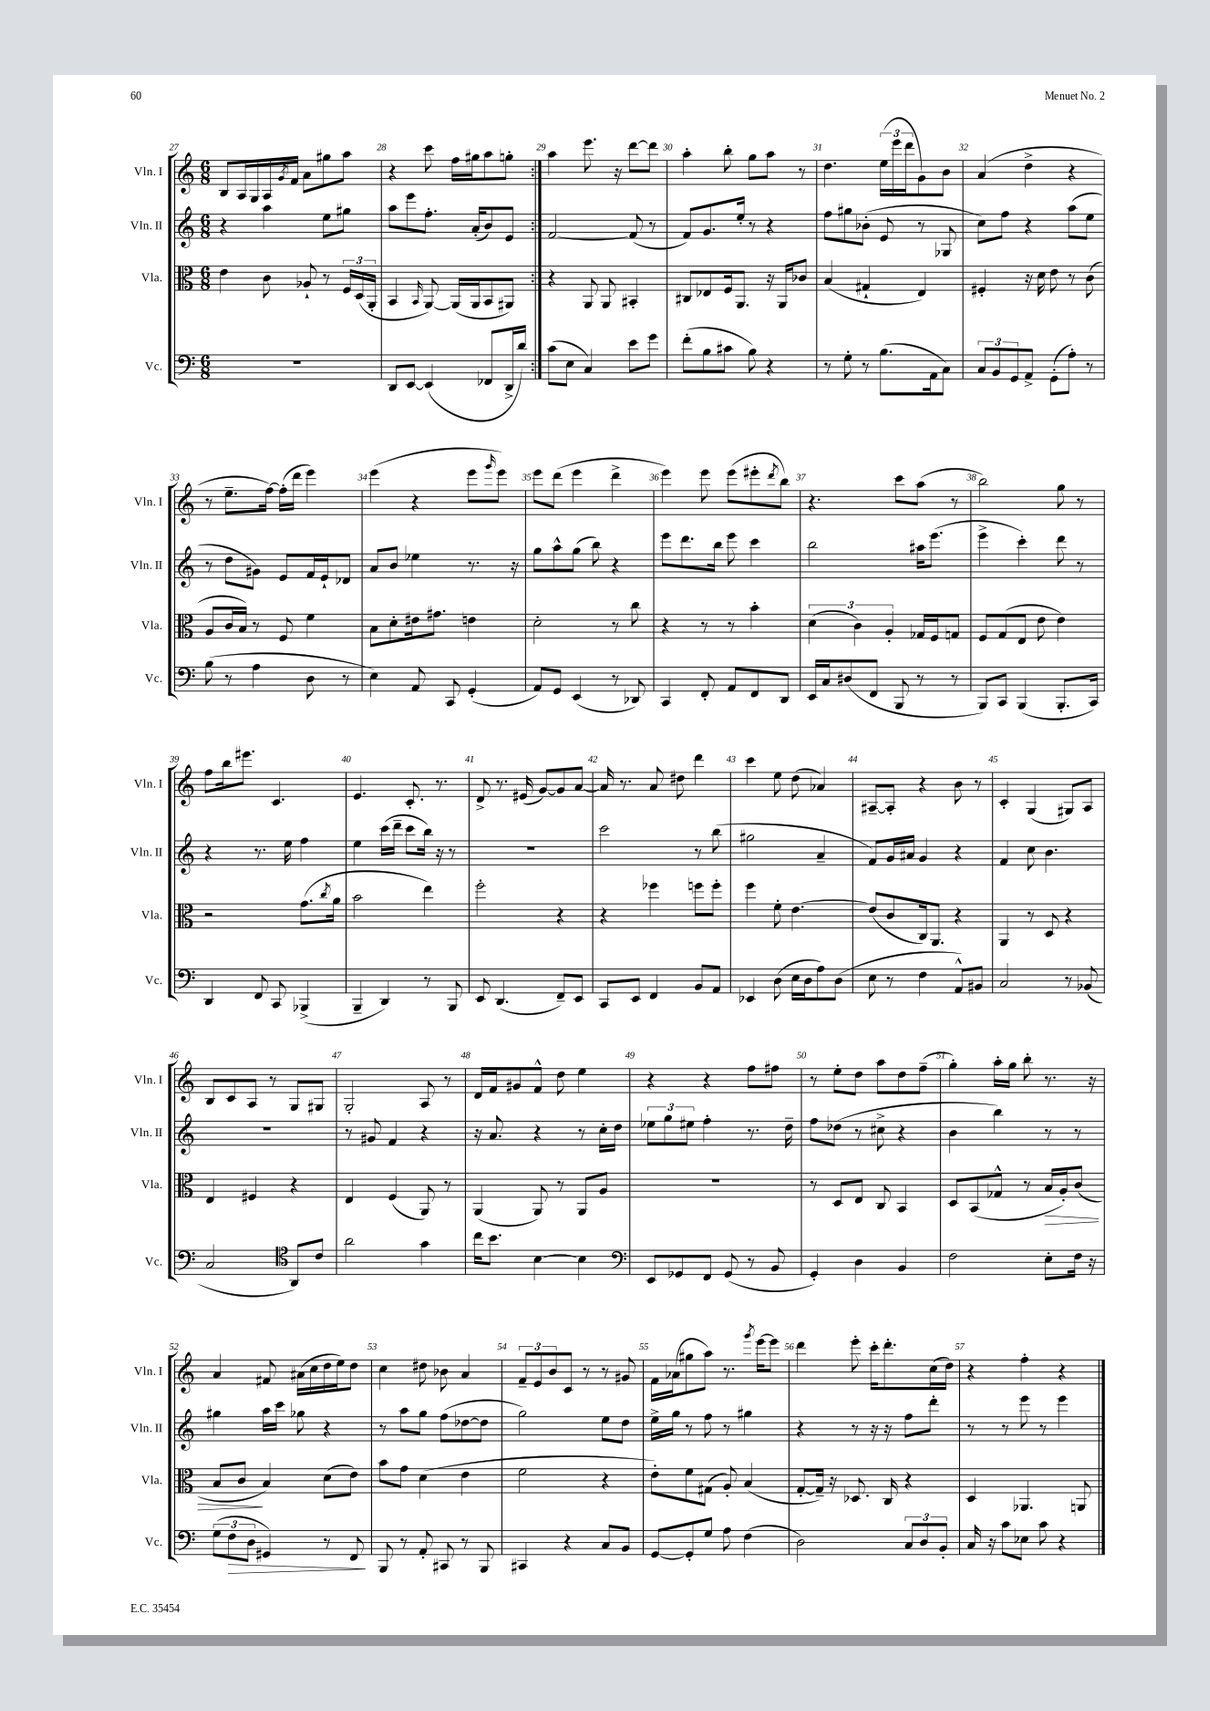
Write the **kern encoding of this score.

**kern	**dynam	**kern	**dynam	**kern	**kern
*part4	*part4	*part3	*part3	*part2	*part1
*staff4	*staff4	*staff3	*staff3	*staff2	*staff1
*I"Vc.	*	*I"Vla.	*	*I"Vln. II	*I"Vln. I
*I'Vc.	*	*I'Vla.	*	*I'Vln. II	*I'Vln. I
*clefF4	*	*clefC3	*	*clefG2	*clefG2
*k[]	*	*k[]	*	*k[]	*k[]
*M6/8	*	*M6/8	*	*M6/8	*M6/8
=27	=27	=27	=27	=27	=27
2.r	.	4e\	.	4r	8B/L
.	.	.	.	.	16A/L
.	.	.	.	.	16G/
.	.	8c\	.	4aa\	16A/
.	.	.	.	.	8qg/
.	.	.	.	.	16f/JJ
.	.	8A-X`/	.	.	8a\L
.	.	8r	.	8ee\L	8gg#X\
.	.	24F/LL	.	8gg#X\J	8aa\J
.	.	(24D/	.	.	.
.	.	24AA'/JJ	.	.	.
=28	=28	=28	=28	=28	=28
8DD/L	.	4BB/	.	8aa\L	4r
[8EE/J	.	.	.	8eee\	.
.	.	16qqBB/	.	.	.
(4EE/]	.	[8AA/)	.	8.ff'\J	8ccc\
.	.	(16AA/LL]	.	.	16ff\LL
.	.	16AA/J	.	(16a'/KL	16gg#X\J
8FF-X/L	.	8BB/	.	8b/)	8aa\
16DD^/L	.	8AA#X/J)	.	8e/J	8ggn'\J
16d/JJ)	.	.	.	.	.
=29:|!	=29:|!	=29:|!	=29:|!	=29:|!	=29:|!
(8c\L	.	4r	.	[2f/	4aa\
8E\J	.	.	.	.	.
4C/)	.	8AA/	.	.	8.eee\
.	.	8AA/	.	.	.
.	.	.	.	.	16r
8e\L	.	4BB#X'/	.	(8f/]	[8ddd\L
8g\J	.	.	.	8r	8ddd\J]
=30	=30	=30	=30	=30	=30
(8f'\L	.	8C#X/L	.	8f/L)	4aa'\
8B\	.	8E-X/	.	8.g/	.
8c#X\J	.	16F/k	.	.	8bb'\
.	.	8.AA/J	.	16ee'/Jk	.
8B\)	.	.	.	8r	8gg\L
4r	.	16r	.	4r	8aa\J
.	.	16AA/KL	.	.	.
.	.	8c-X/J	.	.	8r
=31	=31	=31	=31	=31	=31
8r	.	(4B/	.	8ff\L	4.dd\
8G'\	.	.	.	8gg#X\	.
8r	.	4G#X`/	.	(8b-X'\J	.
(8.B\L	.	.	.	8e/	(24ee\LL
.	.	.	.	.	24eee\
.	.	.	.	.	24ddd\J
.	.	4E/)	.	8r	8g\)
16AA\k	.	.	.	.	.
8C\J)	.	.	.	8G-X/	8b\J
=32	=32	=32	=32	=32	=32
12C/L	.	4F#X'/	.	8cc\L)	(4a/
12BB/	.	.	.	.	.
.	.	.	.	8ff\J	.
12GG/	.	.	.	.	.
8AA^/J	.	16r	.	4r	4dd^\
.	.	16d\	.	.	.
(8GG'\L	.	8e\	.	.	.
8A'\J)	.	8r	.	(8aa\L	4r
8r	.	(8c\	.	8ee\J	.
!!LO:LB:g=z
=33	=33	=33	=33	=33	=33
(8B\	.	8A/L	.	8r	8r
8r	.	16c/L	.	8dd\L	8.ee~\L
.	.	16B/JJ)	.	.	.
4A\	.	8r	.	8g#X\J)	.
.	.	.	.	.	[16ff\Jk)
.	.	8F/	.	8e/L	(16ff'\LL]
.	.	.	.	.	16ddd\JJ
8D\	.	4f\	.	16f/L	4eee\)
.	.	.	.	16e`/J	.
8r	.	.	.	8d-X/J	.
=34	=34	=34	=34	=34	=34
4E\)	.	8B\L	.	8a/L	(4eee\
.	.	8d'\	.	8b/J	.
8AA/	.	16e#X\k	.	4ee-X\	4r
.	.	8.g#X\J	.	.	.
8CC/	.	.	.	.	.
(4GG'/	.	4en\	.	8.r	8eee\L
.	.	.	.	.	16qqggg/
.	.	.	.	.	8eee\J)
.	.	.	.	16r	.
=35	=35	=35	=35	=35	=35
8AA/L)	.	2d'\	.	8gg\L	8eee\L
8GG/J	.	.	.	8aa^^\	(8ddd\J
(4EE/	.	.	.	(8gg\J	4eee\
.	.	.	.	8bb\)	.
8r	.	8r	.	4r	4ddd^\
8DD-X/)	.	8cc\	.	.	.
=36	=36	=36	=36	=36	=36
4CC/	.	4r	.	8eee\L	4eee\)
.	.	.	.	8.ddd\	.
8FF'/	.	8r	.	.	8eee\
.	.	.	.	16bb\Jk	.
8AA/L	.	8r	.	8eee\	(8eee\L
8FF/	.	4b'\	.	4ccc\	8eee#X'\
.	.	.	.	.	8qddd/
8DD/J	.	.	.	.	8bb\J)
=37	=37	=37	=37	=37	=37
16EE/LL	.	(6d\	.	2bb\	4.r
16C/J	.	.	.	.	.
(8D#X/	.	.	.	.	.
.	.	6c\)	.	.	.
8FF/J	.	.	.	.	.
.	.	6A'/	.	.	.
8BBB/	.	.	.	.	8ccc\L
8r	.	16G-X/LL	.	16aa#X\KL	(8aa\J
.	.	16F/J	.	(8.eee\J	.
8r	.	8Gn/J	.	.	8r
=38	=38	=38	=38	=38	=38
8BBB/L)	.	8F/L	.	4eee^\	2bb\)
8CC/J	.	(8G/	.	.	.
(4BBB/	.	8E/J	.	4ccc'\)	.
.	.	8e\	.	.	.
8.BBB'/L	.	4e\)	.	8ddd\	8gg\
.	.	.	.	8r	8r
16CC/Jk)	.	.	.	.	.
!!LO:LB:g=z
=39	=39	=39	=39	=39	=39
4DD/	.	2r	.	4r	8ff\L
.	.	.	.	.	16bb\k
.	.	.	.	.	8.eee#X\J
8FF/	.	.	.	8.r	.
8CC/	.	.	.	.	4.c/
.	.	.	.	16ee\	.
(4BBB-X^/	.	(8.g\L	.	4ff\	.
.	.	8qcc/	.	.	.
.	.	16a\Jk	.	.	.
=40	=40	=40	=40	=40	=40
4BBB~/	.	2b\	.	4ee\	4.e/
4DD/)	.	.	.	(16ccc\LL	.
.	.	.	.	16ddd~\JJ	.
.	.	.	.	8ccc\L	8.c'/
8r	.	4ee\)	.	16bb\Jk)	.
.	.	.	.	16r	8.r
8BBB/	.	.	.	8r	.
=41	=41	=41	=41	=41	=41
8EE/	.	2ff'\	.	2.r	8d^/
(4.DD/	.	.	.	.	8.r
.	.	.	.	.	(16e#X/
.	.	.	.	.	[8g/L)
8FF~/L)	.	4r	.	.	8g/]
8EE/J	.	.	.	.	[8a/J
=42	=42	=42	=42	=42	=42
8CC/L	.	4r	.	2ccc\	16a/]
.	.	.	.	.	8.r
8EE/J	.	.	.	.	.
4FF/	.	4ff-X\	.	.	8a/
.	.	.	.	.	8dd#X\
8BB/L	.	8ffn\L	.	8r	4ddd\
8AA/J	.	8ff'\J	.	(8bb\	.
=43	=43	=43	=43	=43	=43
4EE-X/	.	4ff\	.	2gg#X\	4ccc\
(8D\	.	8f'\	.	.	8ee\
16E\LL	.	[4.e\	.	.	(8dd\
16D\J	.	.	.	.	.
8A\)	.	.	.	4a~/	4a-X/)
(8D\J	.	.	.	.	.
=44	=44	=44	=44	=44	=44
8E\	.	(8e/L]	.	8f/L)	[8A#X~/L
8r	.	8c/	.	16g/L	8A#'/J]
.	.	.	.	16a#X/JJ	.
4F\	.	16C/k)	.	4g/	4r
.	.	8.AA/J	.	.	.
8AA^^/L)	.	4r	.	4r	8b\
8BB#X/J	.	.	.	.	8r
=45	=45	=45	=45	=45	=45
2C/	.	4AA/	.	4f/	4c'/
.	.	8r	.	8cc\	(4G/
.	.	8D/	.	4.b\	.
8r	.	4r	.	.	8G#X/L)
(8BB-X/	.	.	.	.	8A/J
!!LO:LB:g=z
=46	=46	=46	=46	=46	=46
2C/	.	4E/	.	2.r	8B/L
.	.	.	.	.	8c/
.	.	4F#X/	.	.	8A/J
.	.	.	.	.	8r
*clefC4	*	*	*	*	*
8AA/L)	.	4r	.	.	8G/L
8c/J	.	.	.	.	8G#X/J
=47	=47	=47	=47	=47	=47
2a\	.	4E/	.	8r	2G'/
.	.	.	.	8g#X/	.
.	.	(4F/	.	4f/	.
4g\	.	8AA/)	.	4r	8A/
.	.	8r	.	.	8r
=48	=48	=48	=48	=48	=48
16cc\KL	.	(4AA/	.	16r	16d/LL
8.b\J	.	.	.	8.a/	16f/J
.	.	.	.	.	8g#X/
[4B\	.	8AA/)	.	4r	8f^^/J
.	.	8r	.	.	8dd\
4B\]	.	8AA/L	.	8r	4ee\
.	.	8A/J	.	16cc'\LL	.
.	.	.	.	16dd\JJ	.
=49	=49	=49	=49	=49	=49
*clefF4	*	*	*	*	*
8EE/L	.	2.r	.	12ee-X\L	4r
.	.	.	.	12gg\	.
8GG-X/	.	.	.	.	.
.	.	.	.	12ee#X\J	.
8FF/J	.	.	.	4ff'\	4r
(8GG-/	.	.	.	.	.
8r	.	.	.	8.r	8ff\L
8BB/	.	.	.	.	8ff#X\J
.	.	.	.	16dd~\	.
=50	=50	=50	=50	=50	=50
4GG'/)	.	8r	.	8ff\L	8r
.	.	8D/L	.	(8dd-X\J	8ee'\L
4D\	.	8E/J	.	8r	8dd\J
.	.	8C/	.	8cc#X^\	8aa\L
4BB/	.	4BB/	.	4r	8dd\
.	.	.	.	.	(8ff~\J
=51	=51	=51	=51	=51	=51
2F\	.	8D/L	.	4b\	4gg'\)
.	.	(8BB/	.	.	.
.	.	8G-X^^/J	.	4bb\)	16aa'\LL
.	.	.	.	.	16gg\JJ
.	.	8r	.	.	8bb'\
!	!	!	!LO:HP:b	!	!
8E'\L	.	16B/LL	>	8r	8.r
.	.	16A'/J)	.	.	.
16F\Jk	.	(8c/J	.	8r	.
16r	.	.	.	.	16r
!!LO:LB:g=z
=52	=52	=52	=52	=52	=52
(12G\L	.	8B/L	.	4gg#X\	4a/
!	!LO:HP:b	!	!	!	!
12F\	>	.	.	.	.
.	.	8c/J	.	.	.
12D\J	.	.	.	.	.
4GG#X/)	.	4B/)	]	16aa\LL	8f#X/
.	.	.	.	16ccc\JJ	.
.	.	.	.	8gg-X\	(16a#X\LL
.	.	.	.	.	16cc\
8r	.	(8d\L	.	4r	16dd\
.	.	.	.	.	16ee\J)
8FF/	.	8e\J)	.	.	8dd\J
.	]	.	.	.	.
=53	=53	=53	=53	=53	=53
8BBB/	.	8b\L	.	8r	4cc\
8r	.	8g\J	.	8aa\L	.
8AA'/	.	(4d\	.	8gg\J	8dd#X\
8CC#X/	.	.	.	(8ff\L	8b-X\
8r	.	4e\	.	[8dd-X\	4a/
8BBB/	.	.	.	8dd-\J]	.
=54	=54	=54	=54	=54	=54
4CC#X/	.	2f\	.	2gg\)	12f~/L
.	.	.	.	.	12e/
.	.	.	.	.	12b/
4r	.	.	.	.	8c/J
.	.	.	.	.	8r
8C/L	.	4r	.	8ee\L	8r
8BB/J	.	.	.	8dd\J	8g#X/
=55	=55	=55	=55	=55	=55
[8GG/L	.	8e'\L)	.	16ee^\LL	16f\LL
.	.	.	.	16gg\JJ	(16a-X\J
8GG'/]	.	8f\	.	8r	8gg#X\
8G/J	.	(8G#X\J	.	8ff\	8aa\J)
8A\	.	8A'/)	.	8r	8.r
(4F\	.	(4B/	.	4gg#X\	.
.	.	.	.	.	8qggg/
.	.	.	.	.	[16eee\KL
.	.	.	.	.	8eee\J]
=56	=56	=56	=56	=56	=56
2D\)	.	[8G'/L	.	4r	4ddd\
.	.	16G~/Jk])	.	.	.
.	.	16r	.	.	.
.	.	8.D-X/	.	8r	8eee'\
.	.	.	.	16r	16ccc'\KL
.	.	16C/	.	16r	8.ddd'\
12C/L	.	4r	.	8ff\L	.
12D/	.	.	.	.	.
.	.	.	.	8ddd'\J	(16cc\L
12BB'/J	.	.	.	.	.
.	.	.	.	.	16dd\JJ)
=57	=57	=57	=57	=57	=57
16C/	.	4D/	.	8r	4r
16r	.	.	.	.	.
8c\L	.	.	.	8r	.
8E-X\J	.	4.AA-X/	.	8eee\	4ff'\
8c\	.	.	.	8r	.
4r	.	.	.	4eee\	4r
.	.	8AAn/	.	.	.
==	==	==	==	==	==
*-	*-	*-	*-	*-	*-
